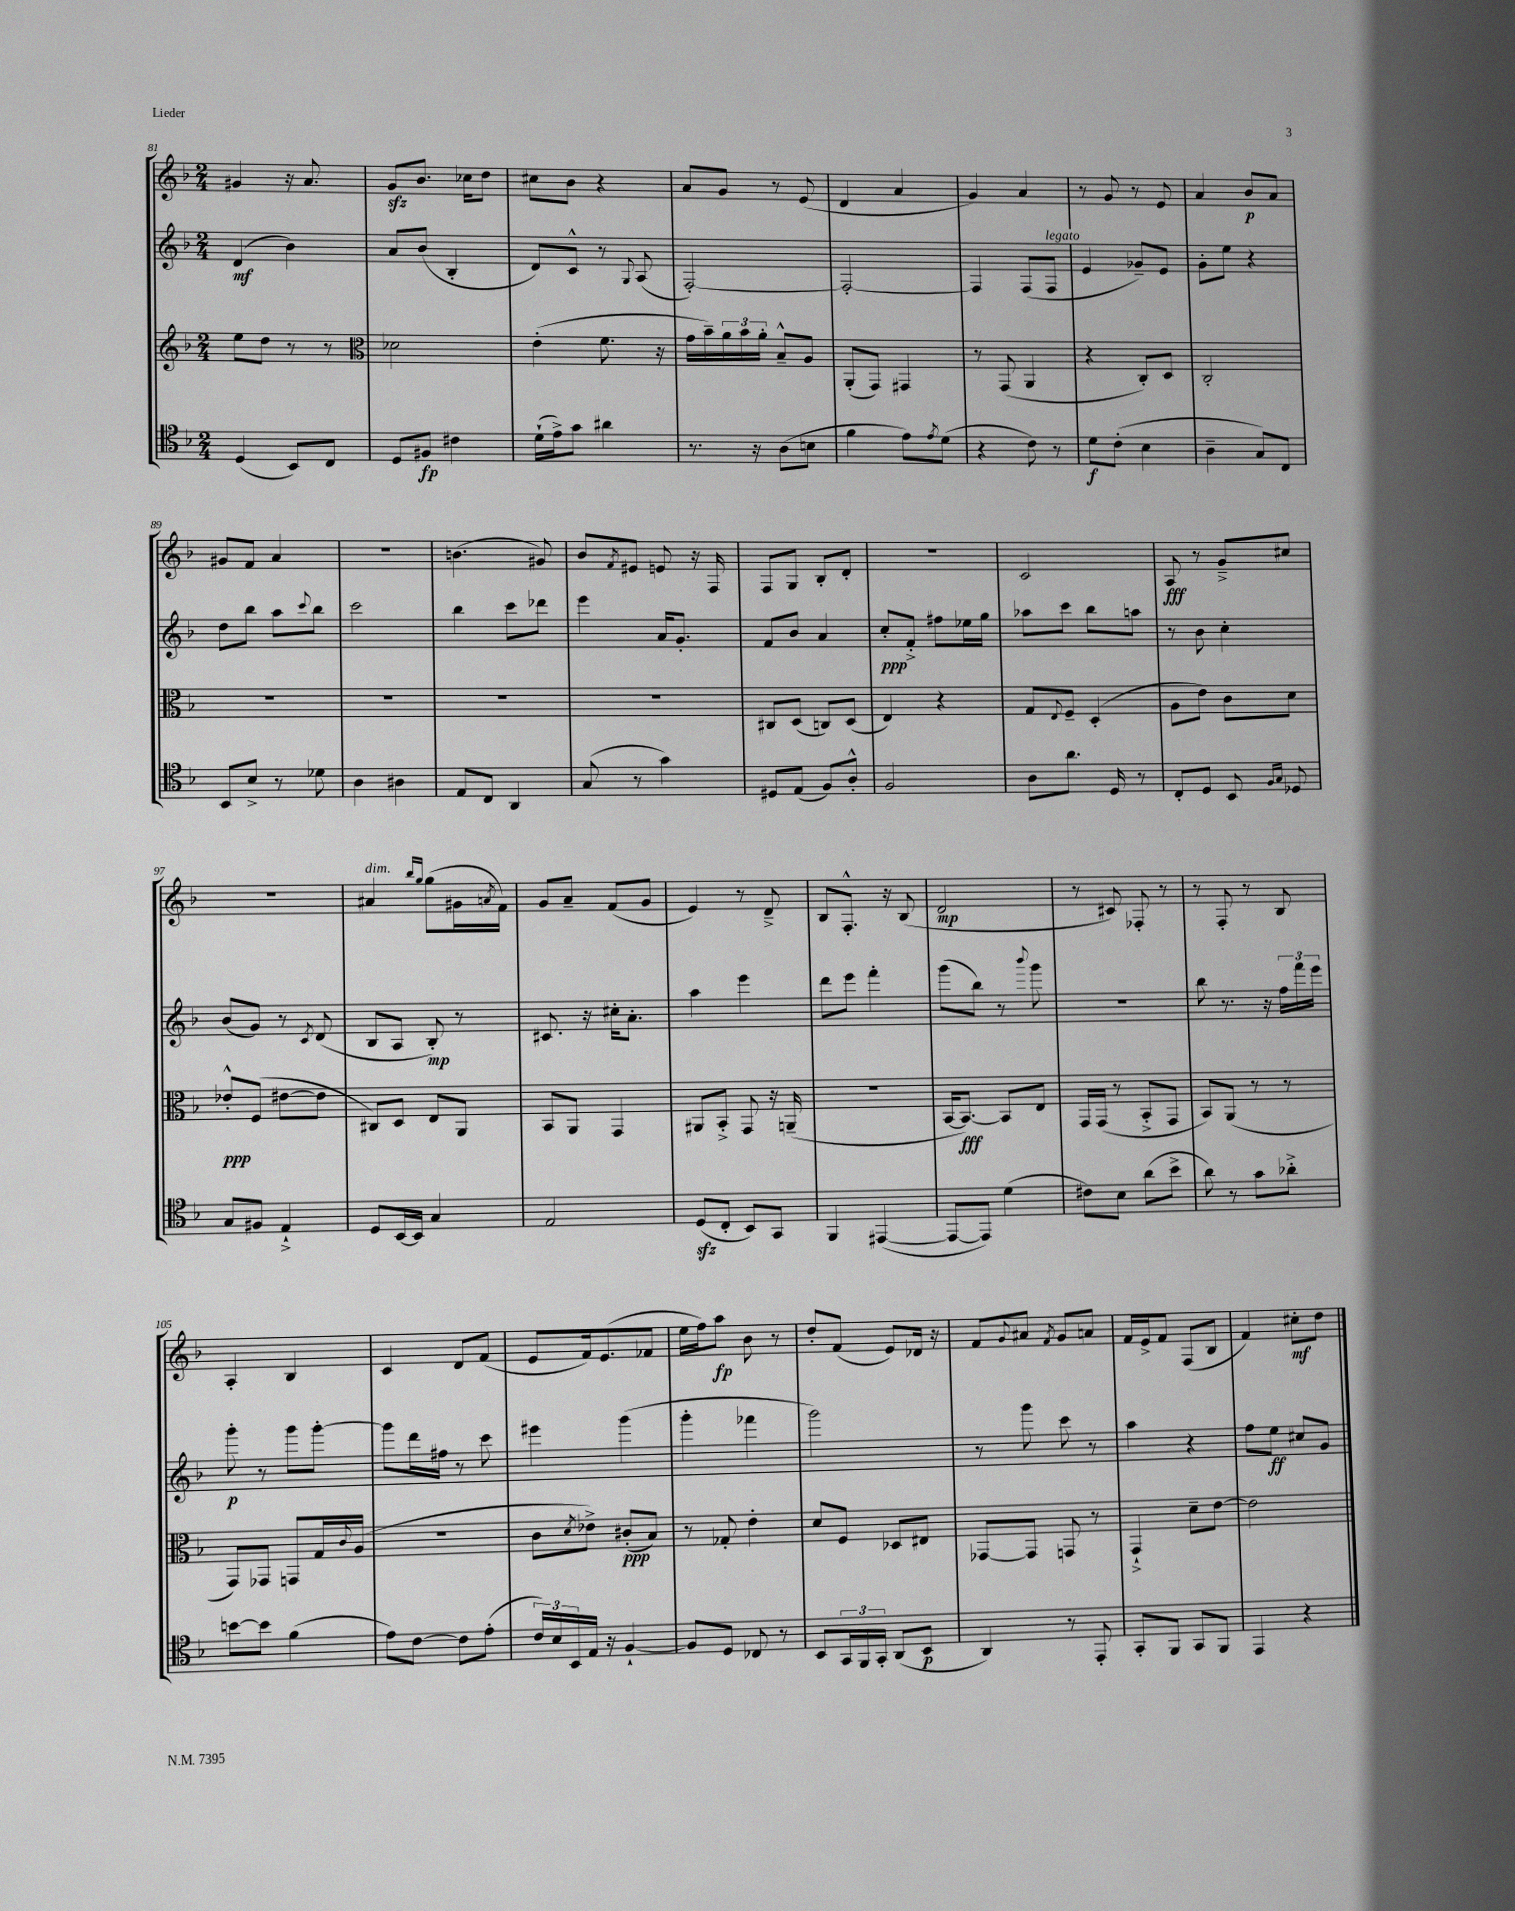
<<
\new StaffGroup <<
\new Staff = "s0" {
    \clef treble \key f \major \numericTimeSignature \time 2/4
    gis'4 r16 a'8. |
    g'8\sfz bes'8. ces''16 d''8 |
    cis''8 bes'8 r4 |
    a'8 g'8 r8 e'8( |
    d'4 a'4 |
    g'4) a'4 |
    r8 g'8 r8 e'8 |
    a'4 bes'8\p a'8 |
    gis'8 f'8 a'4 |
    R2 |
    b'4.( gis'8) |
    bes'8 \acciaccatura { f'8 } eis'8 e'8 r16 f16 |
    f8 g8 bes8-. d'8-. |
    R2 |
    c'2 |
    a8\fff r8 g'8---> cis''8 |
    R2 |
    ais'4^\markup { \italic "dim." } \grace { bes''16 g''16 } g''8( gis'16 \acciaccatura { a'8 } f'16) |
    g'8 a'8-- f'8( g'8 |
    e'4) r8 d'8---> |
    bes8 f8.-.-^ r16 bes8( |
    d'2\mp |
    r8 cis'8) fes8-. r8 |
    r8 f8-. r8 bes8 |
    a4-. bes4 |
    c'4 d'8 f'8( |
    e'8 f'16) e'8.( fes'8 |
    e''16 f''16) a''8\fp bes'8 r8 |
    d''8-. f'8( e'8) des'16 r16 |
    f'8 \appoggiatura { g'8 } ais'8 \acciaccatura { f'8 } g'8 a'8 |
    f'16 e'16-> f'8 f8( bes8 |
    f'4) cis''8-.\mf d''8 \bar "|." |
}
\new Staff = "s1" {
    \clef treble \key f \major \numericTimeSignature \time 2/4
    d'4\mf( bes'4) |
    a'8 bes'8( bes4-. |
    d'8) c'8-^ r8 \appoggiatura { g8 } a8( |
    f2~-.) |
    f2~-. |
    f4 f8( f8^\markup { \italic "legato" } |
    e'4 ges'8--) e'8 |
    g'8-. e''8 r4 |
    d''8 bes''8 a''8 \appoggiatura { c'''8 } bes''8 |
    c'''2 |
    bes''4 c'''8 des'''8 |
    e'''4 a'16 g'8.-. |
    f'8 bes'8 a'4 |
    c''8-.\ppp f'8-.-> fis''8 ees''16 g''16 |
    aes''8 c'''8 bes''8 a''8 |
    r8 bes'8 c''4-. |
    bes'8( g'8) r8 \acciaccatura { c'8 } d'8( |
    bes8 a8 bes8-.\mp) r8 |
    cis'8. r16 cis''16-. a'8.-. |
    a''4 e'''4 |
    d'''8 e'''8 f'''4-. |
    g'''8( bes''8) r8 \appoggiatura { bes'''8 } g'''8 |
    r2 |
    bes''8 r8. r16 \tuplet 3/2 { f''16 f'''16 e'''16 } |
    g'''8-.\p r8 g'''8 g'''8~-. |
    g'''8 d'''16 fis''16 r8 c'''8 |
    eis'''4 g'''4( |
    g'''4-. fes'''4 |
    g'''2) |
    r8 g'''8 c'''8 r8 |
    a''4 r4 |
    f''8 e''8\ff cis''8 g'8 \bar "|." |
}
\new Staff = "s2" {
    \clef treble \key f \major \numericTimeSignature \time 2/4
    e''8 d''8 r8 r8 |
    \clef alto des'2 |
    e'4-.( f'8. r16 |
    g'16 bes'16--) \tuplet 3/2 { a'16 bes'16 a'16-. } bes8---^ a8 |
    a,8-.( g,8) gis,4 |
    r8 g,8( a,4 |
    r4 c8-.) d8 |
    c2-. |
    R2 |
    R2 |
    R2 |
    R2 |
    cis8 d8( c8) d8( |
    e4) r4 |
    g8 \appoggiatura { e8 } f8-- d4-.( |
    a8 e'8) c'8 d'8 |
    ees'8-.-^\ppp f8( eis'8~ eis'8 |
    cis8) d8 e8 a,8 |
    bes,8 a,8 g,4 |
    ais,8 bes,8-.-> g,8 r16 a,16--( |
    r2 |
    bes,16~ bes,8.~\fff) bes,8 e8 |
    g,16 g,16( r8 bes,8-.-> g,8 |
    bes,8) a,8( r8 r8 |
    g,8) ges,8 g,8 g16 \appoggiatura { c'8 } a16( |
    r2 |
    c'8 \acciaccatura { d'8 } ees'8->) cis'8-.\ppp( bes8) |
    r8 ges8-. e'4-. |
    d'8 f8 des8 eis8 |
    ges,8~ ges,8 g,8 r8 |
    g,4-!-> d'8-- e'8~ |
    e'2 \bar "|." |
}
\new Staff = "s3" {
    \clef tenor \key f \major \numericTimeSignature \time 2/4
    d4( bes,8) c8 |
    d8 fis8\fp cis'4 |
    d'16-!( e'16->) g'8 ais'4 |
    r8. r16 a8( b8 |
    f'4 e'8) \acciaccatura { e'8 } d'8( |
    r4 c'8) r8 |
    d'8\f c'8-.( bes4 |
    a4-- g8) c8 |
    bes,8 bes8-> r8 des'8 |
    a4 ais4 |
    e8 c8 a,4 |
    g8( r8 g'4) |
    dis8 e8( f8) a8-.-^ |
    f2 |
    a8 a'8. d16 r8 |
    c8-. d8 bes,8 \grace { f16 g16 } des8 |
    g8 fis8 e4-!-> |
    d8 bes,16~ bes,16 g4 |
    e2 |
    d8\sfz( c8-. bes,8) g,8 |
    f,4 eis,4~( |
    eis,8~ eis,8) d'4( |
    cis'8) bes8 a'8( bes'8-> |
    a'8) r8 g'8 aes'8-.-> |
    b'8~ b'8 f'4( |
    e'8) c'8~ c'8 e'8-.( |
    \tuplet 3/2 { c'16) bes16 bes,16 } e16 r16 f4~-! |
    f8 d8 ces8 r8 |
    bes,8 \tuplet 3/2 { g,16 f,16 g,16-. } a,8( bes,8\p |
    a,4) r8 e,8-. |
    g,8-. f,8 g,8 f,8 |
    e,4 r4 \bar "|." |
}
>>
>>
\layout { \context { \Score currentBarNumber = #81 } }
